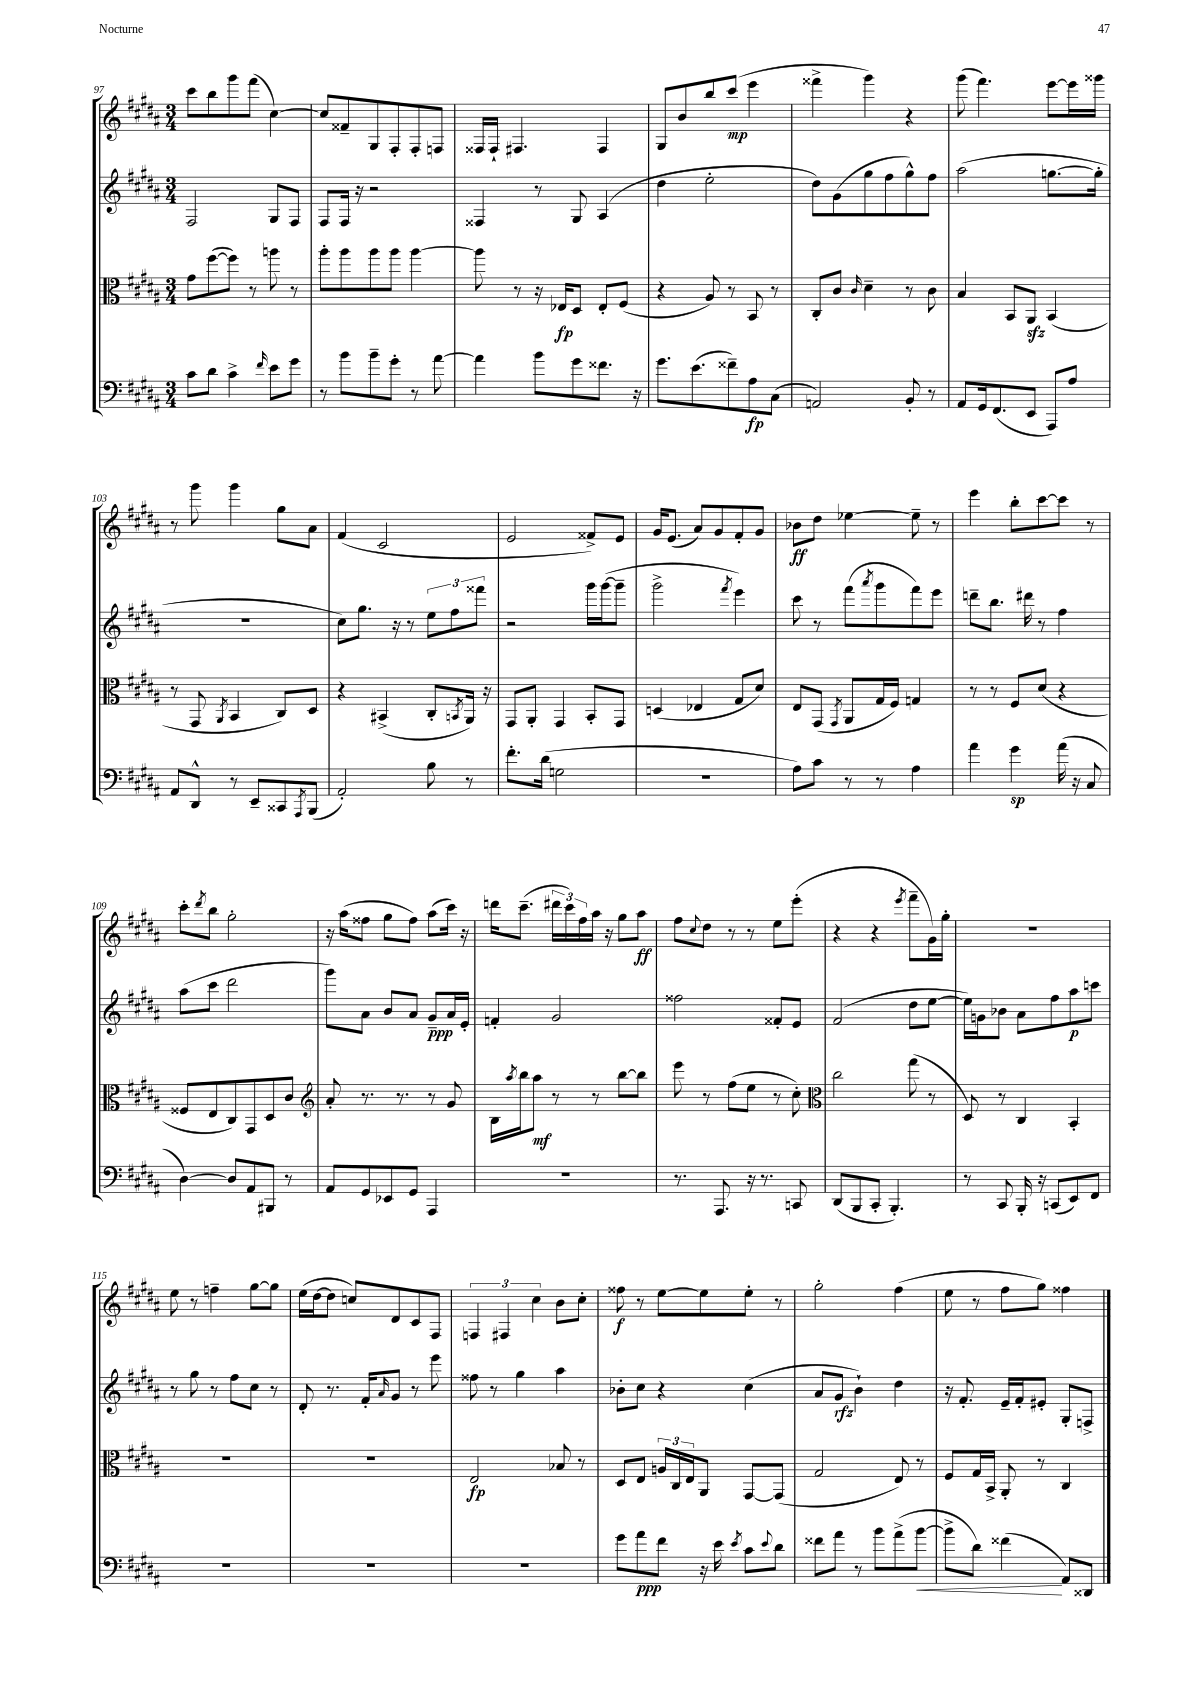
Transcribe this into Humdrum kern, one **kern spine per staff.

**kern	**kern	**kern	**kern
*staff4	*staff3	*staff2	*staff1
*clefF4	*clefC3	*clefG2	*clefG2
*k[f#c#g#d#a#]	*k[f#c#g#d#a#]	*k[f#c#g#d#a#]	*k[f#c#g#d#a#]
*M3/4	*M3/4	*M3/4	*M3/4
8c#	8g#	2F#	8ccc#
8d#	([8ff#	.	8bb
4c#^	8ff#])	.	8ggg#
.	8r	.	(8fff#
16qqf#	.	.	.
8e	8aa	8G#	[4cc#)
8g#	8r	8F#	.
=	=	=	=
8r	8aa#'	8F#	8cc#]
8b	8aa#	16F#	8f##~
.	.	16r	.
8b~	8aa#	2r	8G#
8g#'	8aa#	.	8F#'
8r	[4aa#	.	8F#'
[8a#	.	.	8F
=	=	=	=
4a#]	8aa#]	4F##	16F##
.	.	.	16F##`
.	8r	.	4.F#
8b	16r	8r	.
.	16E-	.	.
8g#	8D#	8G#	.
8.f##	8E-'	(4A#	4F#
.	(8F#	.	.
16r	.	.	.
=	=	=	=
8.g#	4r	4dd#	8G#
.	.	.	8b
(8.e	.	.	.
.	8A#)	2ee'	8bb
8f##~)	8r	.	(8ccc#
8A#	8BB	.	4eee
(8C#	8r	.	.
=	=	=	=
2AA)	8C#'	8dd#)	4fff##^
.	8c#	(8g#	.
.	16qqc#	.	.
.	4d#~	8gg#	4ggg#)
.	.	8ff#	.
8BB'	8r	8gg#^^)	4r
8r	8c#	8ff#	.
=	=	=	=
8AA#	4B	(2aa#	(8ggg#
16GG#	.	.	4.fff#)
(8.FF#	.	.	.
.	8BB	.	.
8EE	8AA#	.	.
8AAA#)	(4BB	[8.gg	[8eee
8A#	.	.	16eee]
.	.	16gg']	16ggg##
=	=	=	=
8AA#	8r	2.r	8r
8DD#^^	8GG#	.	8ggg#
.	8qAA#	.	.
8r	4BB	.	4ggg#
8EE~	.	.	.
8CC##	8C#)	.	8gg#
8qAAA#	.	.	.
(8BBB	8D#	.	8a#
=	=	=	=
2AA#')	4r	8cc#)	(4f#
.	.	8.gg#	.
.	(4BB#^	.	2c#
.	.	16r	.
.	.	8r	.
8B	8C#'	12ee	.
.	.	12ff#	.
.	8qBB	.	.
8r	16AA#)	.	.
.	.	12fff##	.
.	16r	.	.
=	=	=	=
8.f#'	8GG#	2r	2e
.	8AA#'	.	.
(16d#	.	.	.
2G	4GG#	.	.
.	8BB'	16ggg#	8f##^)
.	.	([16ggg#	.
.	8GG#	8ggg#~]	8e
=	=	=	=
2.r	(4D	2ggg#^	16g#
.	.	.	(8.e
.	4E-	.	8a#)
.	.	.	8g#
.	.	8qfff#	.
.	8G#	4eee)	8f#'
.	8d#)	.	8g#
=	=	=	=
8A#)	8E	8ccc#	8b-
8c#	(8GG#	8r	8dd#
.	8qGG#	.	.
8r	8AA#	(8fff#	[4ee-
.	.	8qaaa#	.
8r	16G#	8ggg#	.
.	16F#)	.	.
4A#	4G	8fff#)	8ee-~]
.	.	8eee	8r
=	=	=	=
4a#	8r	8ddd~	4eee
.	8r	8.bb	.
4g#	8F#	.	8bb'
.	.	16ddd#	.
.	(8d#	8r	[8ccc#
(16a#	4r	4ff#	8ccc#]
16r	.	.	.
8C#	.	.	8r
=	=	=	=
[4D#)	8F##	(8aa#	8ccc#'
.	.	.	8qddd#
.	8E	8ccc#	8bb
8D#]	8C#)	2ddd#	2gg#'
8AA#	8GG#	.	.
8BBB#	8D#	.	.
8r	8c#	.	.
=	=	=	=
*	*clefG2	*	*
8AA#	8a#'	8ggg#)	16r
.	.	.	(16aa#
8GG#	8.r	8a#	8ff##
8EE-	.	8b	8gg#
.	8.r	.	.
8GG#	.	8a#	8ff##)
4AAA#	8r	8g#~	(8aa#
.	8g#	16a#	16ccc#)
.	.	16e'	16r
=	=	=	=
2.r	16B	4f'	16ddd
.	8qaa#	.	.
.	16bb	.	(8.ccc#~
.	8aa#	.	.
.	8r	2g#	24ddd#
.	.	.	24ccc#)
.	.	.	24ff#
.	8r	.	16aa#
.	.	.	16r
.	[8bb	.	8gg#
.	8bb]	.	8aa#
=	=	=	=
8.r	8eee	2ff##	8ff#
.	.	.	8qqcc#
.	8r	.	8dd#
8.AAA#	.	.	.
.	(8ff#	.	8r
16r	8ee	.	8r
8.r	.	.	.
.	8r	8f##'	8ee
8CC	8cc#')	8e	(8eee'
=	=	=	=
*	*clefC3	*	*
(8DD#	2cc#	(2f#	4r
8BBB	.	.	.
8CC#'	.	.	4r
4.BBB')	.	.	.
.	.	.	8qeee
.	(8gg#	8dd#	8fff#~
.	8r	[8ee	16g#)
.	.	.	16gg#'
=	=	=	=
8r	8D#)	16ee])	2.r
.	.	16g	.
8CC#	8r	8b-	.
16BBB'	4C#	8a#	.
16r	.	.	.
(8CC	.	8ff#	.
8EE)	4BB'	8aa#	.
8FF#	.	8ccc	.
=	=	=	=
2.r	2.r	8r	8ee
.	.	8gg#	8r
.	.	8r	4ff~
.	.	8ff#	.
.	.	8cc#	[8gg#
.	.	8r	8gg#]
=	=	=	=
2.r	2.r	8d#'	(16ee
.	.	.	[16dd#
.	.	8.r	8dd#]
.	.	.	8cc)
.	.	16f#'	.
.	.	16qqa#	.
.	.	8g#	8d#
.	.	8r	8c#
.	.	8eee	8F#
=	=	=	=
2.r	2E	8ff##	6F
.	.	8r	.
.	.	.	6F#
.	.	4gg#	.
.	.	.	6cc#
.	8B-	4aa#	8b
.	8r	.	8cc#'
=	=	=	=
8g#	8D#	8b-'	8ff##
8a#	8E	8cc#	8r
8f#	24A	4r	[8ee
.	24C#	.	.
.	24E	.	.
16r	8AA#	.	8ee]
16e	.	.	.
8qe	.	.	.
8c#	[8GG#	(4cc#	8ee'
8qqe	.	.	.
8d#	(8GG#]	.	8r
=	=	=	=
8f##	2G#	8a#	2gg#'
8a#	.	8g#	.
8r	.	4b`)	.
8b	.	.	.
(8a#^	8E)	4dd#	(4ff#
[8b	8r	.	.
=	=	=	=
8b^]	8F#	16r	8ee
.	.	8.f#'	.
8d#)	16G#	.	8r
.	16BB^	.	.
(4f##	8AA#'	16e~	8ff#
.	.	16f#'	.
.	8r	8e#'	8gg#)
8AA#)	4C#	8G#'	4ff##
8DD##	.	8F^	.
==	==	==	==
*-	*-	*-	*-
